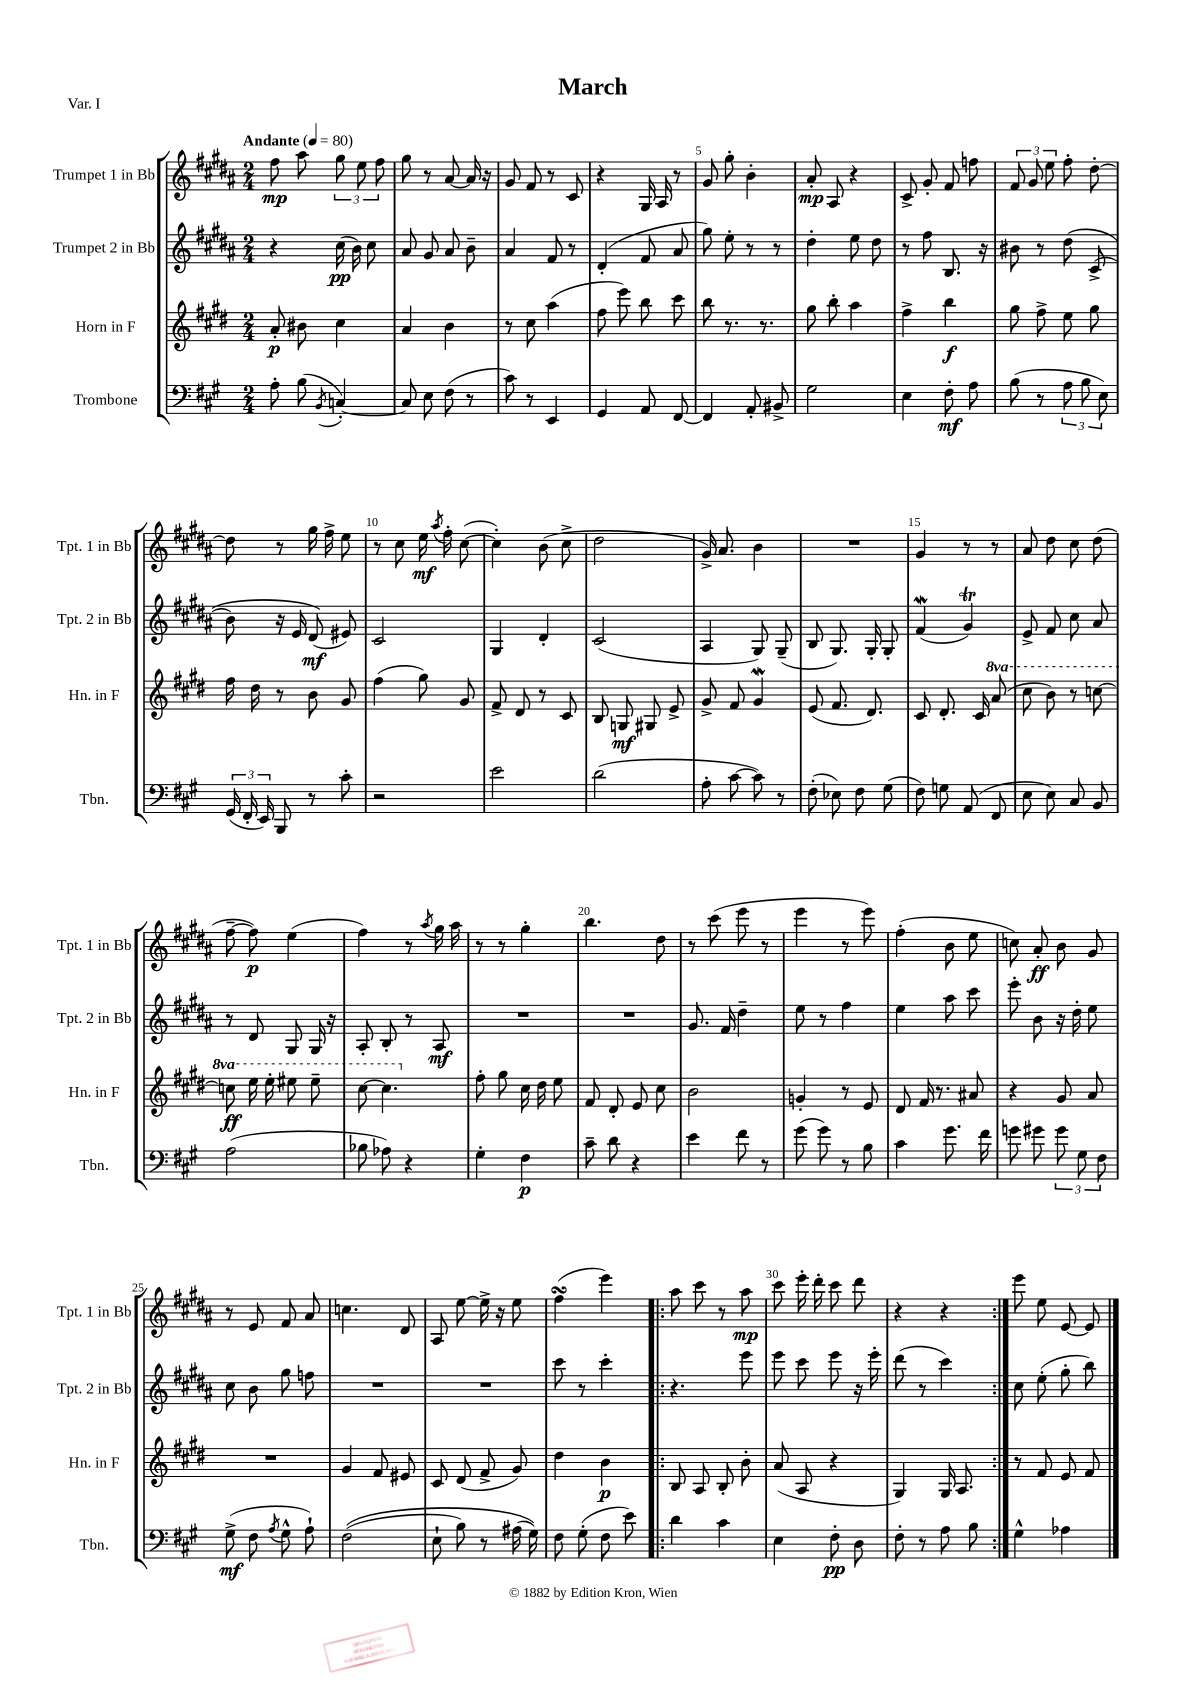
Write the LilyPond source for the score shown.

\header { title = "March" piece = "Var. I" }
<<
\new StaffGroup <<
\new Staff = "s0" \with { instrumentName = "Trumpet 1 in Bb" shortInstrumentName = "Tpt. 1 in Bb" } {
    \clef treble \key b \major \numericTimeSignature \time 2/4 \tempo "Andante" 4 = 80
    \autoBeamOff fis''8\mp ais''8 \tuplet 3/2 { gis''8 e''8 fis''8 } |
    gis''8 r8 ais'8~ ais'16 r16 |
    gis'8 fis'8 r8 cis'8 |
    r4 gis16 ais16 r8 |
    gis'8 gis''8-. b'4-. |
    ais'8-.\mp ais8 r4 |
    cis'8-> gis'8-. fis'8 f''8 |
    \tuplet 3/2 { fis'8 gis'8 e''8 } fis''8-. dis''8~-. |
    dis''8 r8 gis''16 fis''16-> e''8 |
    r8 cis''8 e''16\mf \acciaccatura { ais''8 } fis''16-. cis''8~( |
    cis''4-.) b'8( cis''8-> |
    dis''2 |
    gis'16->) ais'8. b'4 |
    R2 |
    gis'4 r8 r8 |
    ais'8 dis''8 cis''8 dis''8( |
    fis''8~-- fis''8\p) e''4( |
    fis''4) r8 \acciaccatura { ais''8 } gis''16 ais''16 |
    r8 r8 gis''4-. |
    b''4. dis''8 |
    r8 cis'''8( e'''8 r8 |
    e'''4 r8 e'''8) |
    fis''4-.( b'8 e''8 |
    c''8) ais'8-.\ff b'8 gis'8 |
    r8 e'8 fis'8 ais'8 |
    c''4. dis'8 |
    ais8 e''8~ e''16-> r16 e''8 |
    fis''4\turn( e'''4) |
    \repeat volta 2 { ais''8 cis'''8 r8 ais''8\mp |
    cis'''8 e'''16-. dis'''16-. cis'''8 dis'''8 |
    r4 r4 | }
    e'''8 e''8 e'8~ e'8 \bar "|." |
}
\new Staff = "s1" \with { instrumentName = "Trumpet 2 in Bb" shortInstrumentName = "Tpt. 2 in Bb" } {
    \clef treble \key b \major \numericTimeSignature \time 2/4
    \autoBeamOff r4 cis''16\pp( b'16) cis''8 |
    ais'8 gis'8 ais'8 b'8-- |
    ais'4 fis'8 r8 |
    dis'4-.( fis'8 ais'8 |
    gis''8) e''8-. r8 r8 |
    dis''4-. e''8 dis''8 |
    r8 fis''8 b8. r16 |
    bis'8 r8 dis''8\( cis'8->( |
    b'8) r16 e'16 dis'8\mf(\) eis'8) |
    cis'2 |
    gis4 dis'4-. |
    cis'2( |
    ais4 gis8) gis8--( |
    b8 gis8.) gis16-. gis8-. |
    fis'4\mordent( gis'4\trill) |
    e'8-> fis'8 cis''8 ais'8 |
    r8 dis'8 gis8 gis16 r16 |
    ais8-. b8-. r8 ais8\mf |
    R2 |
    R2 |
    gis'8. fis'16 dis''4-- |
    e''8 r8 fis''4 |
    e''4 ais''8 cis'''8 |
    e'''8-. b'8 r16 dis''16-. e''8 |
    cis''8 b'8 gis''8 f''8 |
    R2 |
    R2 |
    cis'''8 r8 cis'''4-. |
    \repeat volta 2 { r4. e'''8 |
    e'''8 cis'''8 e'''8 r16 e'''16-. |
    dis'''8( r8 cis'''4) | }
    cis''8 e''8-.( gis''8-. b''8) \bar "|." |
}
\new Staff = "s2" \with { instrumentName = "Horn in F" shortInstrumentName = "Hn. in F" } {
    \clef treble \key e \major \numericTimeSignature \time 2/4 \set Staff.ottavationMarkups = #ottavation-simple-ordinals
    \autoBeamOff a'8-.\p bis'8 cis''4 |
    a'4 b'4 |
    r8 cis''8 a''4( |
    fis''8 e'''8) b''8 cis'''8 |
    b''8 r8. r8. |
    gis''8 b''8-. a''4 |
    fis''4-> b''4\f |
    gis''8 fis''8-> e''8 gis''8 |
    fis''16 dis''16 r8 b'8 gis'8 |
    fis''4( gis''8) gis'8 |
    fis'8-> dis'8 r8 cis'8 |
    b8 g8\mf gis8 e'8-> |
    gis'8-> fis'8 gis'4\mordent |
    e'8( fis'8. dis'8.) |
    cis'8 dis'8.-. cis'16 \ottava #1 a''8( |
    cis'''8 b''8) r8 c'''8~ |
    c'''8\ff e'''16 e'''16-. eis'''8 eis'''8-- |
    cis'''8~ cis'''4. \ottava #0 |
    fis''8-. gis''8 cis''16 dis''16 e''8 |
    fis'8 dis'8-. e'8 cis''8 |
    b'2 |
    g'4-. r8 e'8 |
    dis'8 fis'16 r8. ais'8 |
    r4 gis'8 a'8 |
    R2 |
    gis'4 fis'8 eis'8 |
    cis'8 dis'8( fis'8-> gis'8) |
    dis''4 b'4\p |
    \repeat volta 2 { b8 a8 b8-. b'8-. |
    a'8( a8 r4 |
    gis4) gis16 a8. | }
    r8 fis'8 e'8 fis'8 \bar "|." |
}
\new Staff = "s3" \with { instrumentName = "Trombone" shortInstrumentName = "Tbn." } {
    \clef bass \key a \major \numericTimeSignature \time 2/4
    \autoBeamOff a8-. b8( \acciaccatura { b,8 } c4~-.) |
    c8 e8 fis8( r8 |
    cis'8) r8 e,4 |
    gis,4 a,8 fis,8~ |
    fis,4 a,8-. bis,8-> |
    gis2 |
    e4 fis8-.\mf a8 |
    b8( r8 \tuplet 3/2 { a8 b8 e8) } |
    \tuplet 3/2 { gis,16( fis,16-. e,16) } b,,8 r8 cis'8-. |
    r2 |
    e'2 |
    d'2( |
    a8-. cis'8~ cis'8) r8 |
    fis8-.( ees8) fis8 gis8( |
    fis8) g8 a,8( fis,8 |
    e8 e8) cis8 b,8 |
    a2( |
    bes8 aes8) r4 |
    gis4-. fis4\p |
    cis'8-- d'8 r4 |
    e'4 fis'8 r8 |
    gis'8( gis'8) r8 b8 |
    cis'4 gis'8. fis'16 |
    g'8 gis'8 \tuplet 3/2 { gis'8 gis8 fis8 } |
    gis8->\mf( fis8 \acciaccatura { a8 } gis8-^ a8-!) |
    fis2(\( |
    e8-! b8) r8 ais16( gis16)\) |
    fis8 gis8-.( fis8 e'8) |
    \repeat volta 2 { d'4 cis'4 |
    e4 fis8-.\pp d8 |
    fis8-. r8 a8 b8 | }
    gis4-^ aes4 \bar "|." |
}
>>
>>
\layout { \context { \Score \override BarNumber.break-visibility = ##(#f #t #t) barNumberVisibility = #(every-nth-bar-number-visible 5) } }
